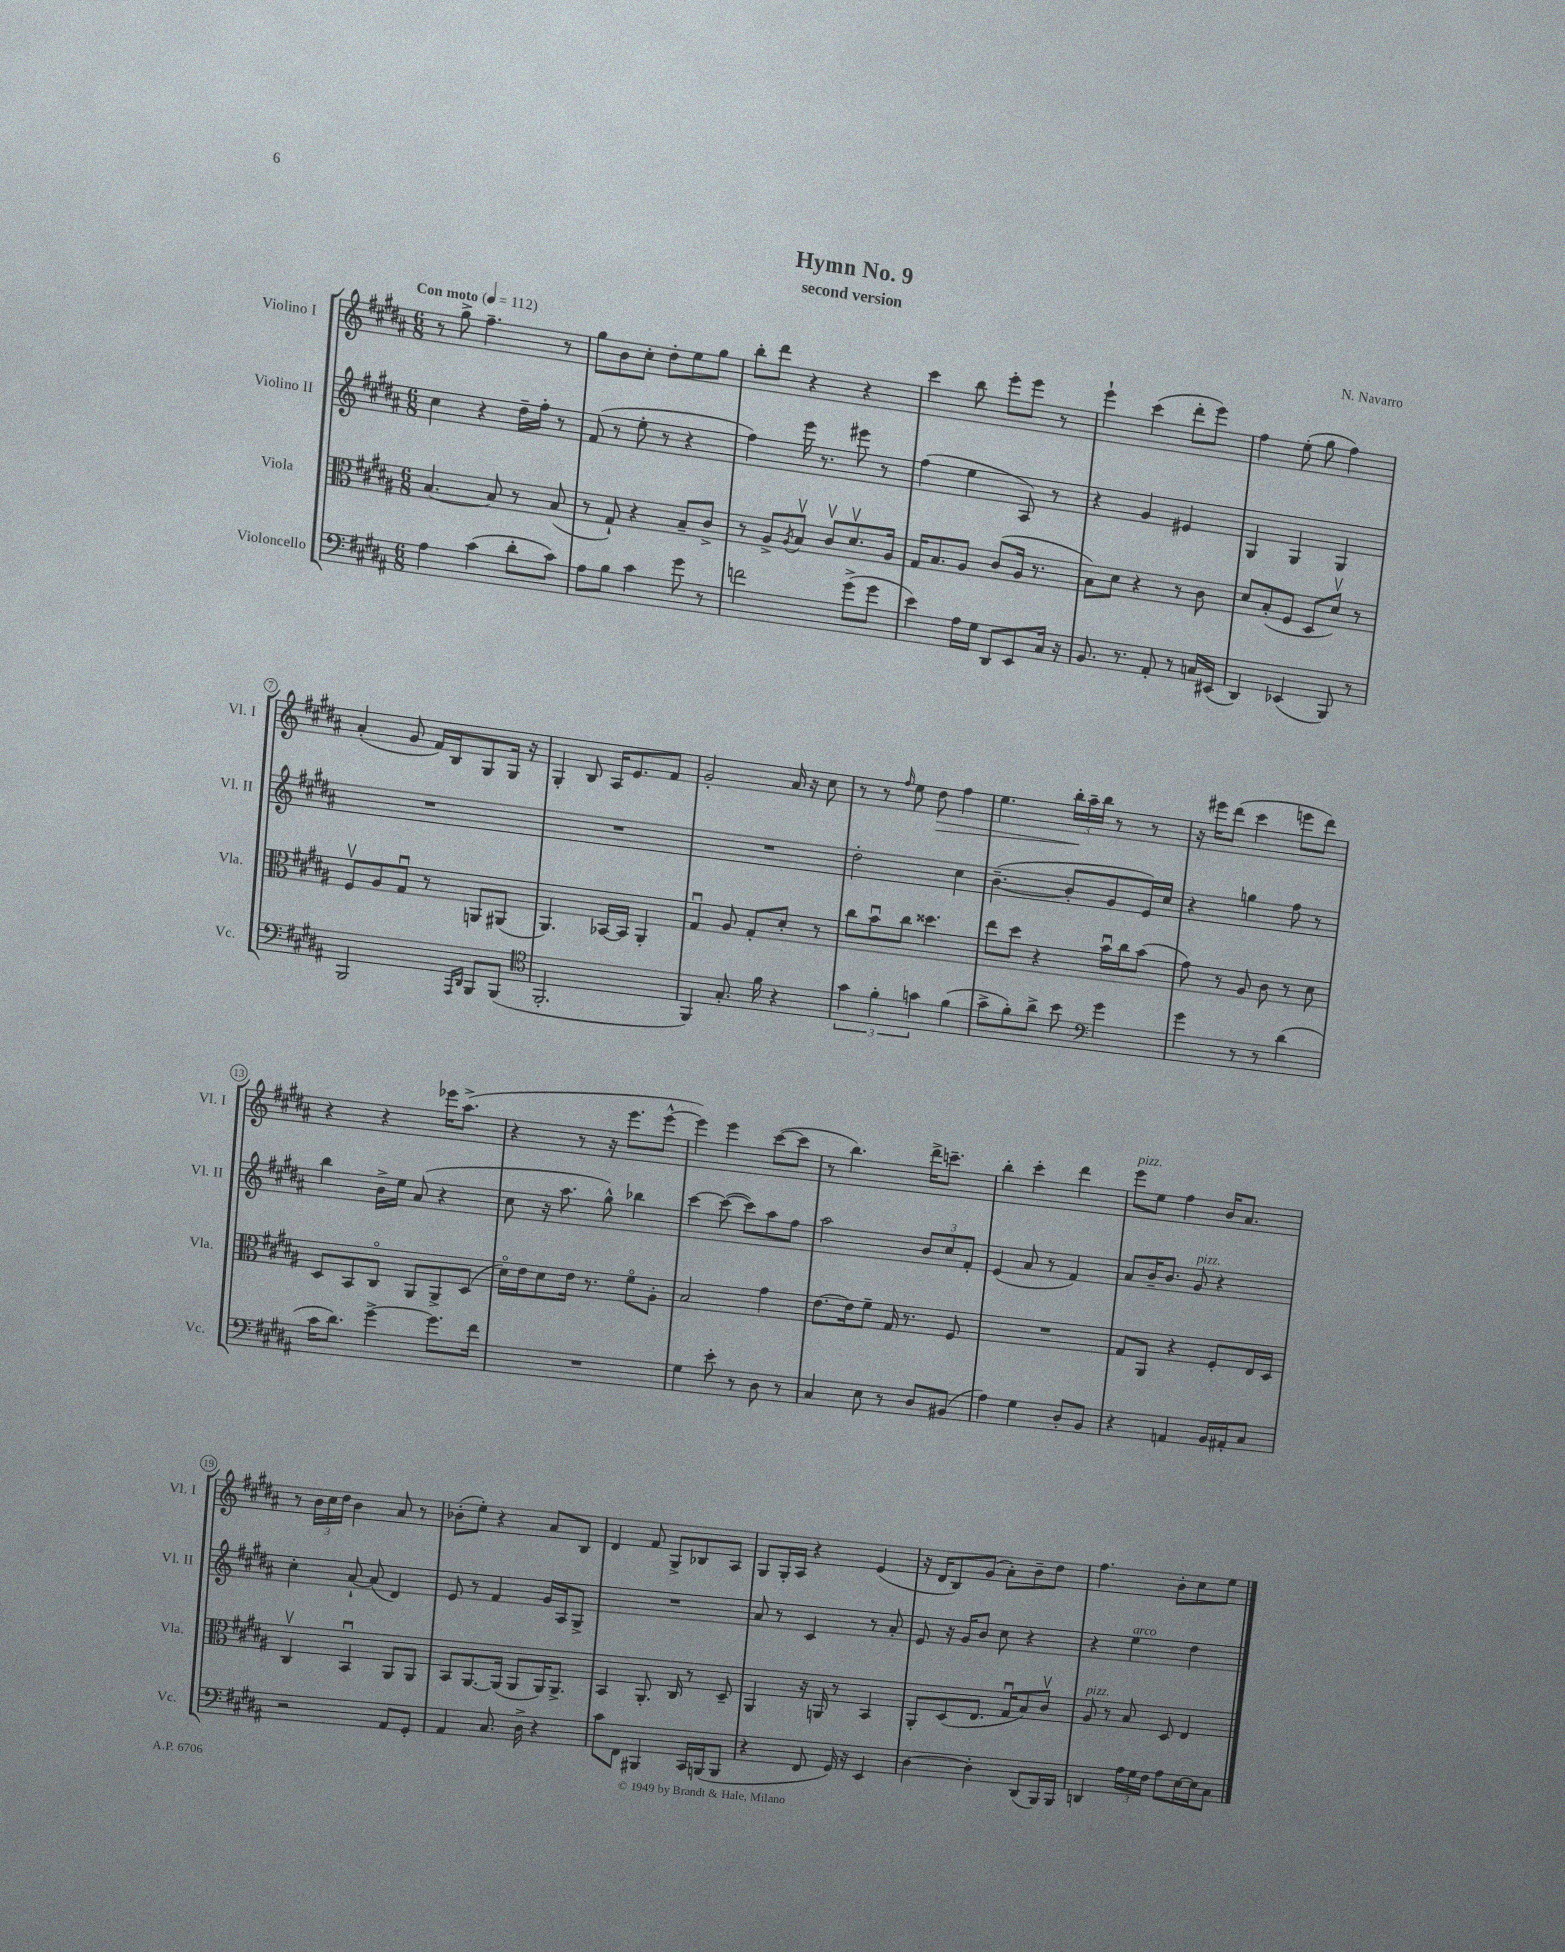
\header { title = "Hymn No. 9" composer = "N. Navarro" subtitle = "second version" }
<<
\new StaffGroup <<
\new Staff = "s0" \with { instrumentName = "Violino I" shortInstrumentName = "Vl. I" } {
    \clef treble \key b \major \numericTimeSignature \time 6/8 \tempo "Con moto" 4 = 112
    r8 gis''8-> fis''4.-- r8 |
    gis''8 b'8 cis''8-. dis''8-. e''8 gis''8 |
    b''8-. dis'''8 r4 r4 |
    cis'''4 b''8 e'''8-. e'''8 r8 |
    e'''4-! cis'''4( dis'''8-. e'''8) |
    fis''4 e''8-.( gis''8 fis''4) |
    ais'4-.( gis'8 fis'16) b16 gis8 gis16 r16 |
    gis4-. b8 ais16 e'8. fis'8 |
    gis'2-. ais'16 r16 cis''8 |
    r8 r8 \grace { fis''16 } e''8 dis''8\> fis''4 |
    e''4. \tuplet 3/2 { b''16-.\! ais''16-- b''16 } r8 r8 |
    r16 eis'''16 dis'''8( cis'''4 e'''8 dis'''8) |
    r4 r4 ees'''16 ais''8.->( |
    r4 r8 r16 e'''8. e'''8~-^ |
    e'''4) e'''4 cis'''8~( cis'''8 |
    r8 b''4.) dis'''16-> c'''8.-- |
    b''4-. cis'''4-. dis'''4 |
    e'''8^\markup { \italic "pizz." } e''8 fis''4 b'16 ais'8. |
    r8 \tuplet 3/2 { b'16 cis''16 dis''16 } b'4 ais'8 r8 |
    bes'8-.( e''8-.) r4 ais'8 b8 |
    dis'4 fis'8 gis8-> bes8 ais8 |
    gis8 gis16-. ais16 r4 e'4( |
    r16 dis'16 b8) gis'8( ais'8-.) b'8-- dis''8 |
    fis''4. b'8-. cis''8 e''8 \bar "|." |
}
\new Staff = "s1" \with { instrumentName = "Violino II" shortInstrumentName = "Vl. II" } {
    \clef treble \key b \major \numericTimeSignature \time 6/8
    cis''4 r4 dis''16-- fis''16-. r8 |
    fis'8( r8 e''8-. r8 r4 |
    fis''4) e'''16 r8. eis'''8 r8 |
    fis''4( e''4 ais8) r8 |
    r4 gis'4 eis'4 |
    gis4 gis4 gis4 |
    R2. |
    R2. |
    R2. |
    dis''2-. cis''4 |
    b'4.~--( b'8-. gis'8 e'16) cis''16 |
    r4 g''4 fis''8 r8 |
    b''4 b'16-> e''16 ais'8( r4 |
    cis''8 r16 ais''8. gis''8-^) bes''4 |
    cis'''4~ cis'''8~( cis'''8) ais''8 fis''8 |
    ais''2 \tuplet 3/2 { b'8 cis''8 fis'8-. } |
    e'4( ais'8 r8 fis'4) |
    ais'8 b'16-- b'8. gis'8^\markup { \italic "pizz." } r4 |
    cis''4-. ais'8~-! ais'8( dis'4) |
    e'8 r8 fis'4 gis'16 ais16 gis8-> |
    R2. |
    ais'8 r8 cis'4 r8 ais'8-. |
    e'8 r16 gis'16 b'8 cis''8 r4 |
    r4 e''4^\markup { \italic "arco" } dis''4 \bar "|." |
}
\new Staff = "s2" \with { instrumentName = "Viola" shortInstrumentName = "Vla." } {
    \clef alto \key b \major \numericTimeSignature \time 6/8
    b4.~ b8 r8 b8( |
    r8 gis8-!) r4 b8-- cis'8-> |
    r8 ais8-> \acciaccatura { ais8 } b8\upbow cis'8\upbow dis'8.\upbow ais16 |
    gis16 b8. ais8 cis'8( ais16 r8. |
    b8) dis'8 r4 r8 cis'8 |
    dis'8 b8-.( fis8 dis8 dis'8\upbow) r8 |
    fis8\upbow ais8 gis8\downbow r8 a,8 ais,8( |
    ais,4.) bes,16~ bes,16 ais,4-. |
    gis4\downbow ais8 gis8-. dis'8-. r8 |
    cis''8 b'8\downbow cis''8 disis''4. |
    e''8 dis''8 r4 b'16\downbow cis''16 b'8( |
    gis'8) r8 ais8 cis'8 r8 dis'8 |
    dis8 b,8 cis8\flageolet ais,8 ais,8-> dis8( |
    dis'16\flageolet) e'16 dis'8 e'16 r8. fis'8\flageolet ais8-. |
    b2 gis'4 |
    e'8.~ e'16 fis'8-- gis16 r8. fis8 |
    R2. |
    gis8 ais,8 r4 fis8-. e16 dis16 |
    cis4\upbow b,4\downbow ais,8 ais,8 |
    b,8 ais,8.~ ais,16( ais,8 ais,16) ais,8.-> |
    b,4 ais,8.-. cis16 r8 dis8-- |
    ais,4 r16 a,16 r8 b,4 |
    ais,8-. dis8( e8. gis16\downbow b8) cis'8\upbow |
    ais8^\markup { \italic "pizz." } r8 b8 dis8 e4 \bar "|." |
}
\new Staff = "s3" \with { instrumentName = "Violoncello" shortInstrumentName = "Vc." } {
    \clef bass \key b \major \numericTimeSignature \time 6/8
    ais4 cis'4( dis'8-. cis'8) |
    ais8 b8 cis'4 gis'8 r8 |
    f'2 gis'8->( gis'8 |
    e'4) ais16 gis16 dis,8 e,8 cis16 r16 |
    b,8. r8. ais,8-. r8 c16 eis,16( |
    dis,4) ees,4( b,,8) r8 |
    b,,2 \grace { ais,,16 dis,16 } b,,8 b,,8( |
    \clef tenor fis,2.-. |
    fis,4) gis8.-. fis'16 r4 |
    \tuplet 3/2 { gis'4 fis'4-. g'4 } fis'4( |
    gis'8-> fis'8-.) ais'8-> b'8 \clef bass gis'4 |
    gis'4 r8 r8 dis'4( |
    cis'16 dis'8.) gis'4~-> gis'8. fis'16 |
    R2. |
    gis4 e'8-. r8 dis8 r8 |
    cis4 e8 r8 dis8 bis,8( |
    ais4) gis4 dis8-. b,8 |
    r4 a,4 b,16 ais,16-. cis8 |
    r2 ais,8 gis,8-. |
    ais,4 cis8. dis16-> r4 |
    cis'8 fis,8 bis,,4 cis,16 b,,16( b,,8 |
    r4 fis,8 gis,16) r16 e,4 |
    dis4~ dis4-. dis,8( b,,16) b,,16 |
    d,4 \tuplet 3/2 { ais16 gis16 fis16 } ais8 e16~ e16 cis8 \bar "|." |
}
>>
>>
\layout { \context { \Score \override BarNumber.stencil = #(make-stencil-circler 0.1 0.3 ly:text-interface::print) } }
